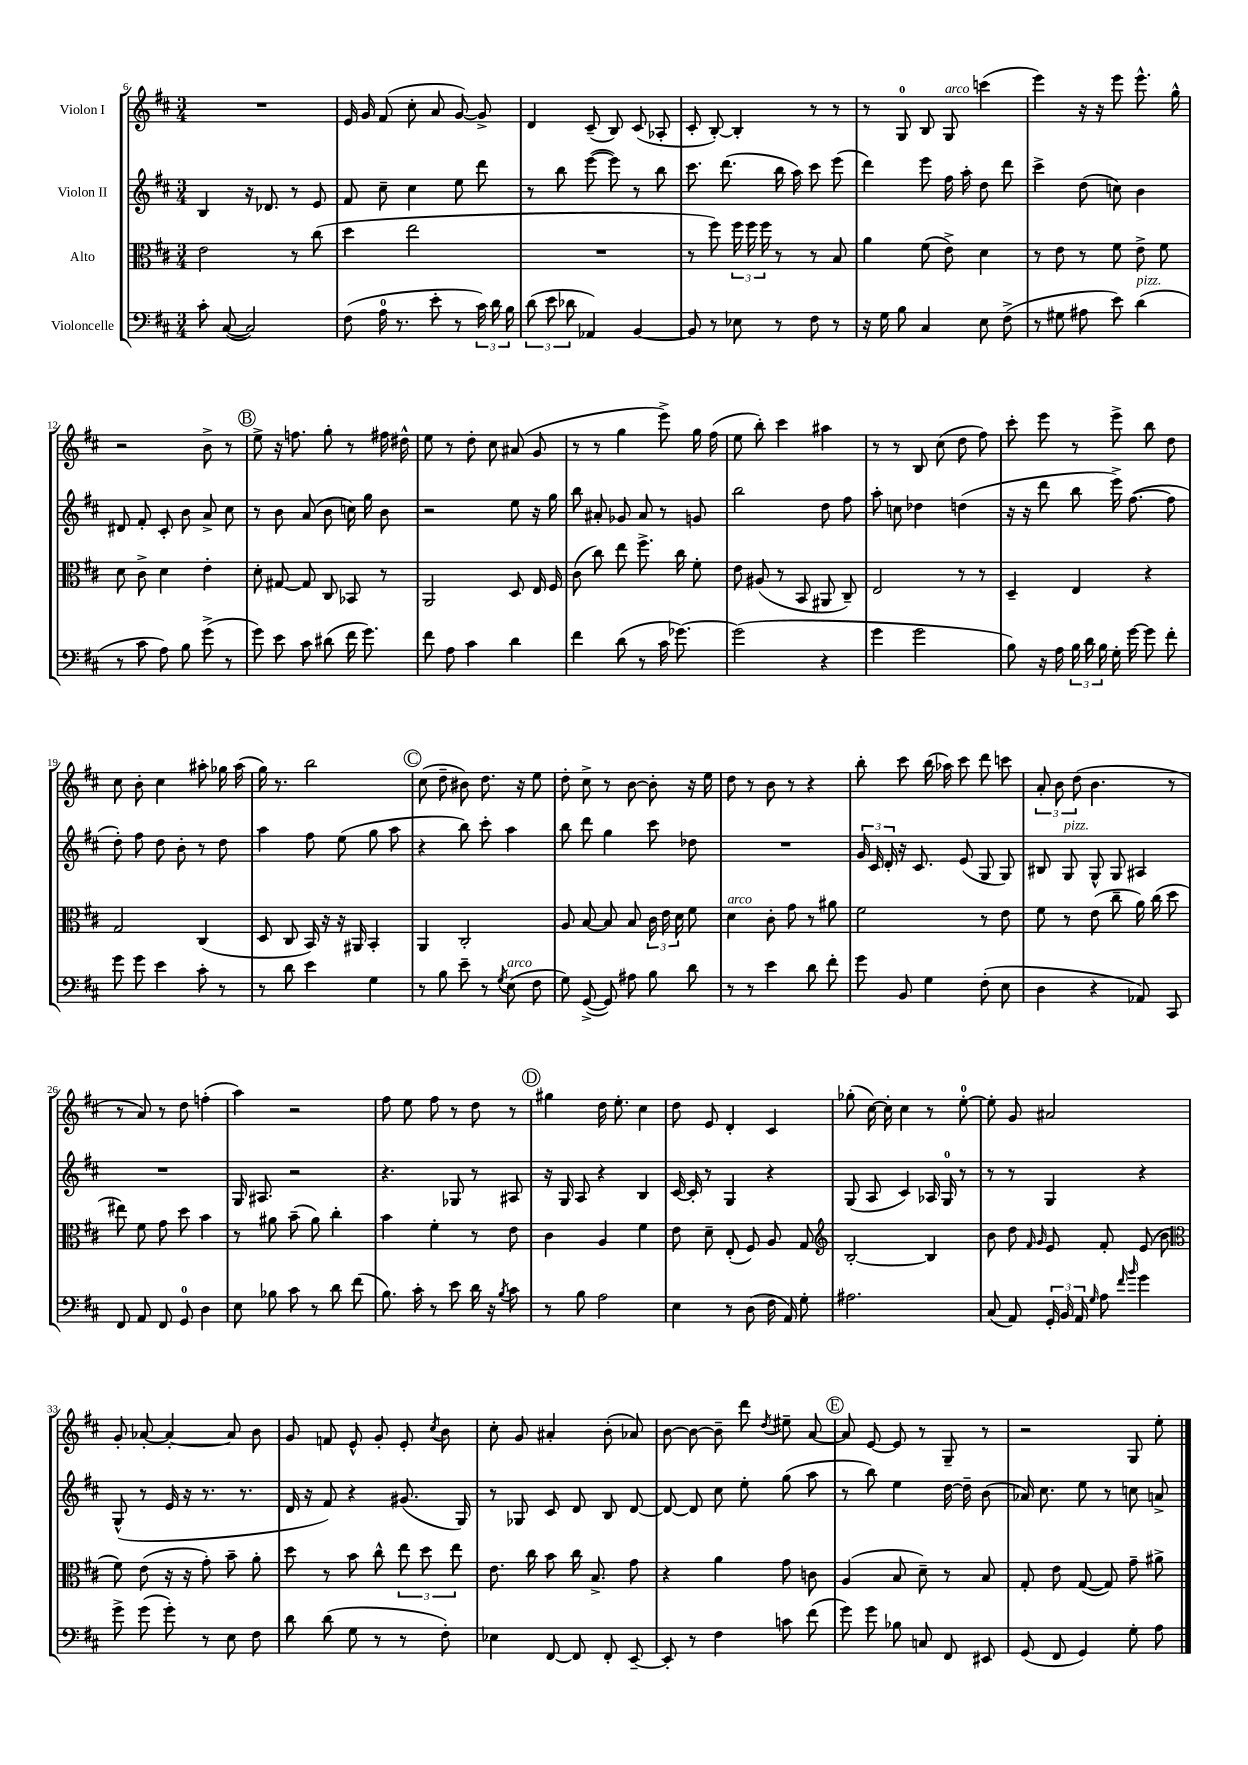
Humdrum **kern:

**kern	**kern	**kern	**kern
*part4	*part3	*part2	*part1
*staff4	*staff3	*staff2	*staff1
*I"Violoncelle	*I"Alto	*I"Violon II	*I"Violon I
*clefF4	*clefC3	*clefG2	*clefG2
*k[f#c#]	*k[f#c#]	*k[f#c#]	*k[f#c#]
*M3/4	*M3/4	*M3/4	*M3/4
=6	=6	=6	=6
8c#'\	2e\	4B/	2.r
([8C#/	.	.	.
2C#/])	.	16r	.
.	.	8.d-X/	.
.	8r	8r	.
.	(8cc#\	8e/	.
=7	=7	=7	=7
(8F#\	4dd\	8f#/	16e/
.	.	.	16g/
16A\	.	8cc#~\	(8f#/
8.r	.	.	.
.	2ee\	4cc#\	8cc#'\
8e'\	.	.	8a/
8r	.	8ee\	[8g/)
24c#\)	.	8ddd\	8g^/]
24d\	.	.	.
24B\	.	.	.
=8	=8	=8	=8
(12d\	2.r	8r	4d/
12e\	.	.	.
.	.	8bb\	.
12d-X\	.	.	.
4AA-X/)	.	([8eee\	(8c#~/
.	.	8eee\])	8B/)
[4BB/	.	8r	(8c#/
.	.	8bb\	8A-X'/
=9	=9	=9	=9
8BB/]	8r	8.ccc#\	8c#'/
8r	8ff#\)	.	[8B'/)
.	.	(8.ddd\	.
8E-X\	24ff#\	.	4B'/]
.	24ff#\	.	.
.	24ff#\	.	.
8r	8r	16bb\	.
.	.	16aa\)	.
8F#\	8r	8ccc#\	8r
8r	8B/	(8eee\	8r
=10	=10	=10	=10
16r	4a\	4ddd\)	8r
16G\	.	.	.
8B\	.	.	8G/
4C#/	(8f#\	8eee\	8B/
!	!	!	!LO:TX:a:i:t=arco
.	8e^\)	16ff#\	8G/
.	.	16aa'\	.
8E\	4d\	8dd\	(4cccn\
(8F#^\	.	8ddd\	.
=11	=11	=11	=11
8r	8r	4ccc#^\	4eee\)
8G#X\	8e\	.	.
8A#X\	8r	(8dd\	16r
.	.	.	16r
8e\)	8f#\	8ccn\)	8eee\
!LO:TX:a:i:t=pizz.	!	!	!
(4d\	8e^\	4b\	8.eee^^\
.	8f#\	.	.
.	.	.	16gg^^\
!!LO:LB:g=z
=12	=12	=12	=12
8r	8d\	8d#X/	2r
8c#\	8c#^\	8f#'/	.
8A\)	4d\	8c#'/	.
8B\	.	8b\	.
(8g^\	4e'\	8a^/	8b^\
8r	.	8cc#\	8r
!!LO:REH:place=s1:t=B
=13	=13	=13	=13
8g\)	8d'\	8r	8ee^\
8e\	[8G#X/	8b\	16r
.	.	.	8.ffn\
8c#\	8G#/]	(8a/	.
(8d#X\	8C#/	8b\	8gg'\
16f#\	8BB-X/	16ccn\)	8r
8.g\)	.	16gg\	.
.	8r	8b\	16ff#X\
.	.	.	16dd#X^^\
=14	=14	=14	=14
8f#\	2AA/	2r	8ee\
8A\	.	.	8r
4c#\	.	.	8dd'\
.	.	.	8cc#\
4d\	8D/	8ee\	(8a#X/
.	16E/	16r	8g/
.	16F#/	16gg\	.
=15	=15	=15	=15
4f#\	(8c#\	8bb\	8r
.	8cc#\)	8a#X'/	8r
(8d\	8ee\	8g-X/	4gg\
8r	8.ff#^\	8a#/	.
16c#\	.	8r	8eee^\)
[8.g-X\)	16cc#\	.	.
.	8f#'\	8gn/	16gg\
.	.	.	(16ff#\
=16	=16	=16	=16
(2g-\]	8e\	2bb\	8ee\
.	(8A#X/	.	8bb'\)
.	8r	.	4ccc#\
.	8BB/	.	.
4r	8AA#X/	8dd\	4aa#X\
.	8C#~/)	8ff#\	.
=17	=17	=17	=17
4g\	2E/	8aa'\	8r
.	.	8ccn\	8r
2g\	.	4dd-X\	8B/
.	.	.	(8cc#\
.	8r	(4ddn\	8dd\
.	8r	.	8ff#\)
=18	=18	=18	=18
8B\)	4D~/	16r	8ccc#'\
.	.	16r	.
16r	.	8ddd\	8eee\
16A\	.	.	.
24B\	4E/	8bb\	8r
24d\	.	.	.
24B\	.	.	.
16G'\	.	16eee^\)	8eee^\
[16g\	.	([8.ff#\	.
8g\]	4r	.	8bb\
8f#'\	.	8ff#\]	8dd\
!!LO:LB:g=z
=19	=19	=19	=19
8g\	2G/	8dd'\)	8cc#\
8g\	.	8ff#\	8b'\
4e\	.	8dd\	4cc#\
.	.	8b'\	.
8c#'\	(4C#/	8r	8aa#X'\
8r	.	8dd\	16gg-X\
.	.	.	(16aa#\
=20	=20	=20	=20
8r	8D/	4aa\	16gg\)
.	.	.	8.r
8d\	8C#/	.	.
4e\	16BB/)	8ff#\	2bb\
.	16r	.	.
.	16r	(8ee\	.
.	16AA#X/	.	.
4G\	4BB'/	8gg\	.
.	.	8aa\	.
!!LO:REH:place=s1:t=C
=21	=21	=21	=21
8r	4AA/	4r	(8cc#\
8B\	.	.	8dd~\
8e~\	2C#'/	8bb\)	8b#X\)
8r	.	8ccc#'\	8.dd\
8qG/	.	.	.
!LO:TX:a:i:t=arco	!	!	!
(8E\	.	4aa\	.
.	.	.	16r
8F#\	.	.	8ee\
=22	=22	=22	=22
8G\)	8A/	8bb\	8dd'\
([8GG^/	[8B/	8ddd\	8cc#^\
8GG/])	8B/]	4gg\	8r
8A#X\	8B/	.	[8b\
8B\	24c#\	8ccc#\	8b'\]
.	24e\	.	.
.	24d\	.	.
8d\	8f#\	8dd-X\	16r
.	.	.	16ee\
=23	=23	=23	=23
!	!LO:TX:a:i:t=arco	!	!
8r	4d\	2.r	8dd\
8r	.	.	8r
4e\	8c#'\	.	8b\
.	8g\	.	8r
8d\	8r	.	4r
8f#'\	8a#X\	.	.
=24	=24	=24	=24
8g\	2f#\	24g/	8bb'\
.	.	24c#/	.
.	.	24d'/	.
8BB/	.	16r	8ccc#\
.	.	8.c#/	.
4G\	.	.	(16bb\
.	.	.	16aa-X\)
.	.	(8e/	8ccc#\
(8F#'\	8r	8G/	8ddd\
8E\	8e\	8G/)	8cccn\
=25	=25	=25	=25
4D\	8f#\	8B#X/	12a'/
.	.	.	12b\
!	!	!LO:TX:a:i:t=pizz.	!
.	8r	8G/	.
.	.	.	(12dd\
4r	(8e\	8G^^/	4.b\
.	8cc#~\	8G/	.
8AA-X/)	16a\)	4A#X/	.
.	(16cc#\	.	.
8CC#/	8dd\	.	8r
!!LO:LB:g=z
=26	=26	=26	=26
8FF#/	8ee#X\)	2.r	8r
8AA/	8f#\	.	8a/)
8FF#/	8g\	.	8r
8GG/	8dd\	.	8dd\
4D\	4b\	.	(4ffn'\
=27	=27	=27	=27
8E\	8r	16G/	4aa\)
.	.	8.A#X/	.
8B-X\	8a#X\	.	.
8c#\	(8b~\	2r	2r
8r	8a#\)	.	.
8d\	4cc#'\	.	.
(8f#\	.	.	.
=28	=28	=28	=28
8.B\)	4b\	4.r	8ff#\
.	.	.	8ee\
16c#'\	.	.	.
8r	4f#'\	.	8ff#\
8e\	.	8G-X/	8r
16d\	8r	8r	8dd\
16r	.	.	.
8qB/	.	.	.
8c#\	8e\	8A#X/	8r
!!LO:REH:place=s1:t=D
=29	=29	=29	=29
8r	4c#\	16r	4gg#X\
.	.	16G/	.
8B\	.	8A/	.
2A\	4A/	4r	16dd\
.	.	.	8.ee'\
.	4f#\	4B/	4cc#\
=30	=30	=30	=30
4E\	8e\	[16c#/	8dd\
.	.	16c#'/]	.
.	8d~\	8r	8e/
8r	(8E'/	4G/	4d'/
(8D\	8F#/)	.	.
16F#\	8A/	4r	4c#/
16AA/)	.	.	.
8G'\	8G/	.	.
=31	=31	=31	=31
*	*clefG2	*	*
2.A#X\	[2B'/	(8G/	(8gg-X'\
.	.	8A/	[16cc#\)
.	.	.	16cc#'\]
.	.	4c#/)	4cc#\
.	4B/]	16A-X/	8r
.	.	16G/	.
.	.	8r	[8ee'\
=32	=32	=32	=32
(8C#/	8b\	8r	8ee'\]
8AA/)	8dd\	8r	8g/
.	16qqf#/	.	.
.	16qqg/	.	.
24GG'/	8e/	4G/	2a#X/
24BB/	.	.	.
24AA/	.	.	.
16qqG/	.	.	.
8A\	8f#'/	.	.
16qqf#/	.	.	.
16qqb/	.	.	.
4g\	(8e/	4r	.
.	8b\	.	.
!!LO:LB:g=z
=33	=33	=33	=33
*	*clefC3	*	*
8g^\	8f#\)	(8G^^/	8g'/
(8g\	(8e\	8r	[8a-X'/
8g'\)	16r	16e/	4a-'/_
.	16r	16r	.
8r	8g'\)	8.r	.
8E\	8b~\	.	8a-/]
.	.	8.r	.
8F#\	8a'\	.	8b\
=34	=34	=34	=34
8d\	8dd\	16d/	8g/
.	.	16r	.
(8d\	8r	8f#/)	8fn/
8G\	8b\	4r	8e^^/
8r	8cc#^^\	.	8g'/
8r	12ee\	(8.g#X/	8e'/
.	12dd\	.	.
.	.	.	8qcc#/
8F#'\)	.	.	8b\
.	12ee\	.	.
.	.	16G/)	.
=35	=35	=35	=35
4E-X\	8.e\	8r	8cc#'\
.	.	8G-X/	8g/
.	16cc#\	.	.
[8FF#/	8b\	8c#/	4a#X'/
8FF#/]	16cc#\	8d/	.
.	8.B^/	.	.
8FF#'/	.	8B/	(8b'\
[8EE~/	8g\	[8d/	8a-X/)
=36	=36	=36	=36
8EE'/]	4r	8d/_	[8b\
8r	.	8d/]	8b\_
4F#\	4a\	8cc#\	8b~\]
.	.	8ee'\	8ddd\
.	.	.	8qdd/
8cn\	8g\	(8gg\	8ee#X~\
(8f#\	8cn\	8aa\	[8a/
!!LO:REH:place=s1:t=E
=37	=37	=37	=37
8g\)	(4A/	8r	8a/]
8g\	.	8bb\)	[8e/
8B-X\	8B/	4ee\	8e/]
8Cn/	8d~\)	.	8r
8FF#/	8r	[16dd\	8G~/
.	.	16dd~\]	.
8EE#X/	8B/	(8b\	8r
=38	=38	=38	=38
(8GG/	8G'/	16a-X/)	2r
.	.	8.cc#\	.
8FF#/	8e\	.	.
4GG/)	([8G/	8ee\	.
.	8G/])	8r	.
8G'\	8g~\	8ccn\	8G/
8A\	8a#X^\	8an^/	8ee'\
==	==	==	==
*-	*-	*-	*-
